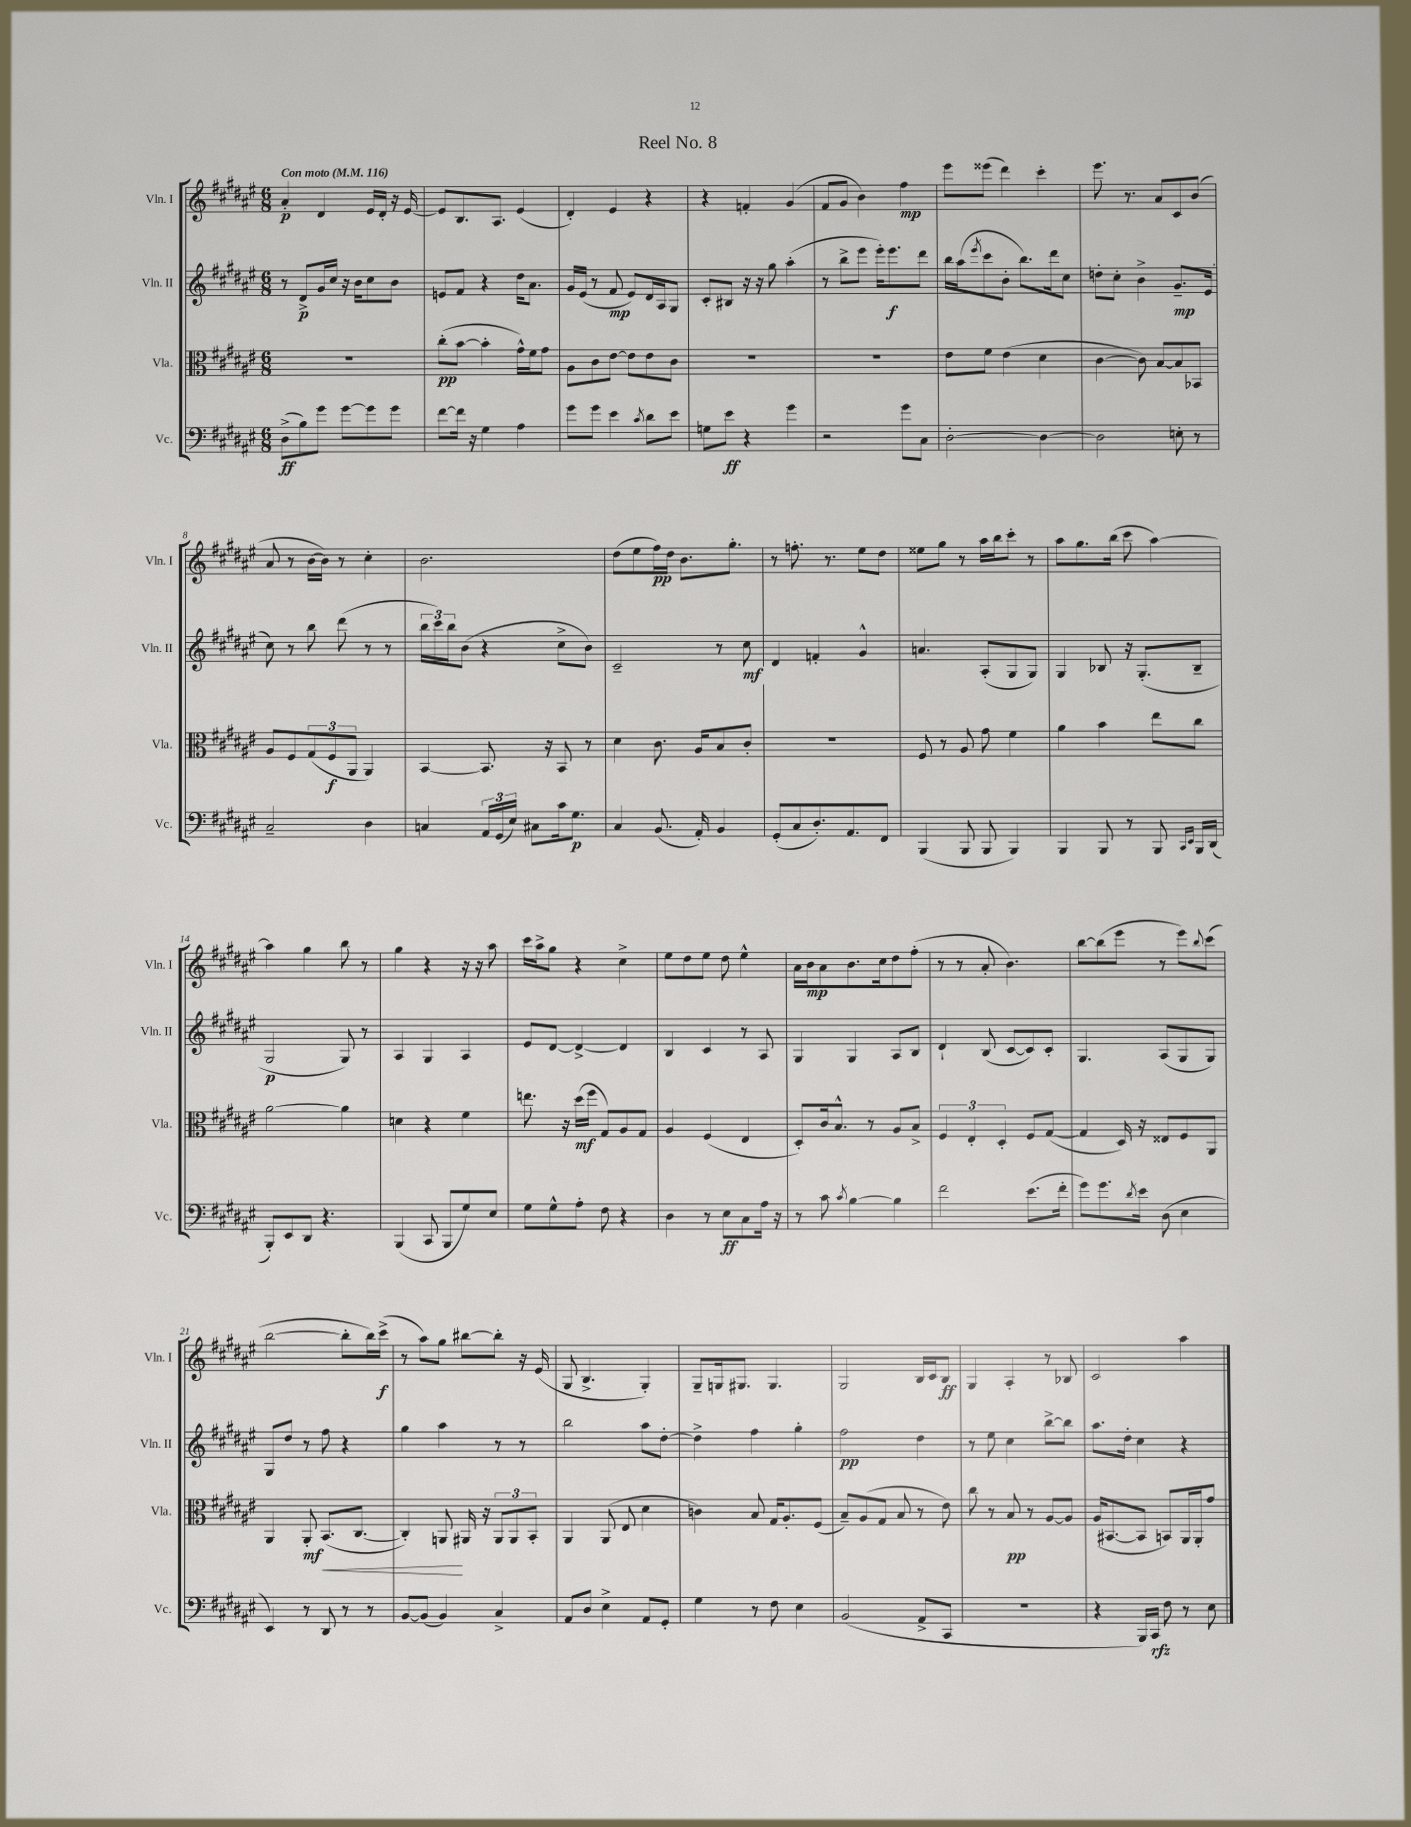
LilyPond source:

\header { title = "Reel No. 8" }
<<
\new StaffGroup <<
\new Staff = "s0" \with { instrumentName = "Vln. I" shortInstrumentName = "Vln. I" } {
    \clef treble \key fis \major \numericTimeSignature \time 6/8 \tempo "Con moto" 4 = 116
    ais'4-.\p dis'4 eis'16 dis'16-. r16 eis'16~ |
    eis'8 b8. ais8. eis'4( |
    dis'4-.) eis'4 r4 |
    r4 f'4-. gis'4( |
    fis'8 gis'8 b'4) fis''4\mp |
    eis'''8 eisis'''8( dis'''4) cis'''4-. |
    eis'''8. r8. ais'8 cis'8 b'8( |
    ais'8 r8 b'16~ b'16) r8 cis''4-. |
    b'2. |
    dis''8( eis''8 fis''16\pp) dis''16 b'8. gis''8.-. |
    r8 f''8.-. r8. eis''8 dis''8 |
    eisis''8 gis''8 r8 ais''16 b''16 cis'''8-. r8 |
    ais''8 gis''8. b''16( cis'''8 ais''4~) |
    ais''4 gis''4 b''8 r8 |
    gis''4 r4 r16 r16 ais''8 |
    cis'''16 ais''16-> gis''8 r4 cis''4-> |
    eis''8 dis''8 eis''8 dis''8 eis''4-^ |
    ais'16 b'16\mp ais'8 b'8. cis''16 dis''8 fis''8-.( |
    r8 r8 ais'8-. b'4.) |
    b''8~ b''8( eis'''8 r8 eis'''8) \appoggiatura { b''8 } cis'''8( |
    b''2~ b''8-. b''16) cis'''16->\f( |
    r8 ais''8) gis''8 bis''8~ bis''8-. r16 eis'16( |
    gis8 b4.-> gis4-.) |
    gis8-- g16 gis8. gis4. |
    gis2 b16 cis'16 b8\ff |
    gis4 ais4-. r8 bes8 |
    cis'2 ais''4 \bar "|." |
}
\new Staff = "s1" \with { instrumentName = "Vln. II" shortInstrumentName = "Vln. II" } {
    \clef treble \key fis \major \numericTimeSignature \time 6/8
    r8 dis'8->\p gis'16 cis''16 r16 b'16 cis''8 b'8 |
    e'8 fis'8 r4 dis''16 ais'8. |
    gis'16 eis'16( r8 fis'8\mp eis'8) dis'16 ais16 gis8 |
    cis'8-. bis8 r16 r16 gis''8 ais''4-.( |
    r8 b''8-> eis'''8 eis'''16-.) eis'''8.\f dis'''8 |
    b''16 ais''16( \acciaccatura { eis'''8 } cis'''8 b'8-. b''8.) dis'''16 cis''8 |
    d''8-. cis''8-. b'4-> gis'8.--\mp eis'16( |
    cis''8) r8 b''8 dis'''8( r8 r8 |
    \tuplet 3/2 { b''16 cis'''16) b''16 } b'8( r4 cis''8-> b'8) |
    cis'2-- r8 cis''8\mf |
    dis'4 f'4-. gis'4-^ |
    a'4. ais8-.( gis8 gis8) |
    gis4 bes8 r16 gis8.-.( bes8-- |
    gis2\p gis8) r8 |
    ais4 gis4 ais4 |
    eis'8 dis'8~ dis'4~-> dis'4 |
    b4 cis'4 r8 ais8 |
    gis4 gis4 ais8 b8 |
    dis'4-! b8( cis'8~ cis'8) cis'8-. |
    gis4. ais8( gis8 gis8) |
    gis8 dis''8 r8 fis''8 r4 |
    gis''4 ais''4 r8 r8 |
    b''2 ais''8 dis''8~-. |
    dis''4-> fis''4 gis''4-. |
    fis''2\pp dis''4 |
    r8 eis''8 cis''4 b''8~-> b''8 |
    ais''8. dis''16-. cis''4 r4 \bar "|." |
}
\new Staff = "s2" \with { instrumentName = "Vla." shortInstrumentName = "Vla." } {
    \clef alto \key fis \major \numericTimeSignature \time 6/8
    R2. |
    cis''8-.\pp( b'8~ b'4-. gis'16-^) fis'16 gis'8 |
    ais8 cis'8 eis'8~ eis'8 eis'8 cis'8 |
    R2. |
    R2. |
    eis'8 fis'8 eis'4( dis'4 |
    cis'4~ cis'8) b8~ b8 bes,8 |
    ais8 fis8 \tuplet 3/2 { gis8( fis8\f ais,8 } ais,4) |
    b,4~ b,8. r16 b,8 r8 |
    dis'4 cis'8. ais16 b8 cis'8-. |
    R2. |
    fis8 r8 ais8 gis'8 fis'4 |
    ais'4 b'4 eis''8 cis''8 |
    ais'2~ ais'4 |
    d'4 r4 fis'4 |
    e''8. r16 dis''16\mf( fis''16 gis8) ais8 gis8 |
    ais4 fis4( eis4 |
    dis8-.) cis'16 b8.-^ r8 ais8 b8-> |
    \tuplet 3/2 { fis4 eis4-. dis4-. } fis8 gis8~( |
    gis4 dis16) r16 eisis8 fis8 ais,8 |
    ais,4 ais,8-.\mf b,8.\<( cis8.~ |
    cis4-.) a,8\! ais,16 r16 \tuplet 3/2 { ais,8 ais,8 b,8-. } |
    ais,4 ais,8( eis8 dis'4 |
    c'4) b8 gis16 ais8.-. fis8( |
    b8--) ais8( gis8 b8 r8 eis'8) |
    cis''8 r8 b8\pp r8 ais8~ ais8 |
    ais16( bis,8.~ bis,8 b,8) ais,16 ais,16-. gis'8 \bar "|." |
}
\new Staff = "s3" \with { instrumentName = "Vc." shortInstrumentName = "Vc." } {
    \clef bass \key fis \major \numericTimeSignature \time 6/8
    dis8->\ff( b8) gis'8 gis'8~ gis'8 gis'8 |
    fis'8~ fis'16 r16 gis4 ais4 |
    gis'8 gis'8 eis'4 \acciaccatura { cis'8 } dis'8 eis'8 |
    g8 eis'8\ff r4 gis'4 |
    r2 gis'8 cis8 |
    dis2~-. dis4~ |
    dis2 e8-. r8 |
    cis2-- dis4 |
    c4 \tuplet 3/2 { ais,16 gis,16( eis16) } cis8 cis'16 gis8.\p |
    cis4 b,8.( ais,16-.) b,4 |
    gis,8-.( cis8 dis8.-.) ais,8. fis,8 |
    b,,4( b,,8 b,,8 b,,4) |
    b,,4 b,,8 r8 b,,8 \grace { cis,16 eis,16 } b,,16 dis,16( |
    b,,8-.) eis,8 dis,8 r4. |
    b,,4( cis,8 b,,8 gis8) eis8 |
    gis8 gis8-^ ais8-. fis8 r4 |
    dis4 r8 eis8\ff cis8 ais16 r16 |
    r8 cis'8 \acciaccatura { cis'8 } b4~ b4 |
    fis'2 eis'8.( fis'16-. |
    gis'8) gis'8. \acciaccatura { dis'8 } eis'16 dis8( eis4 |
    eis,4) r8 dis,8 r8 r8 |
    b,8~ b,8( b,4) cis4-> |
    ais,8 dis8 eis4-> ais,8 gis,8-. |
    gis4 r8 fis8 eis4 |
    b,2( ais,8-> cis,8 |
    R2. |
    r4 b,,16) cis,16\rfz fis8 r8 eis8 \bar "|." |
}
>>
>>
